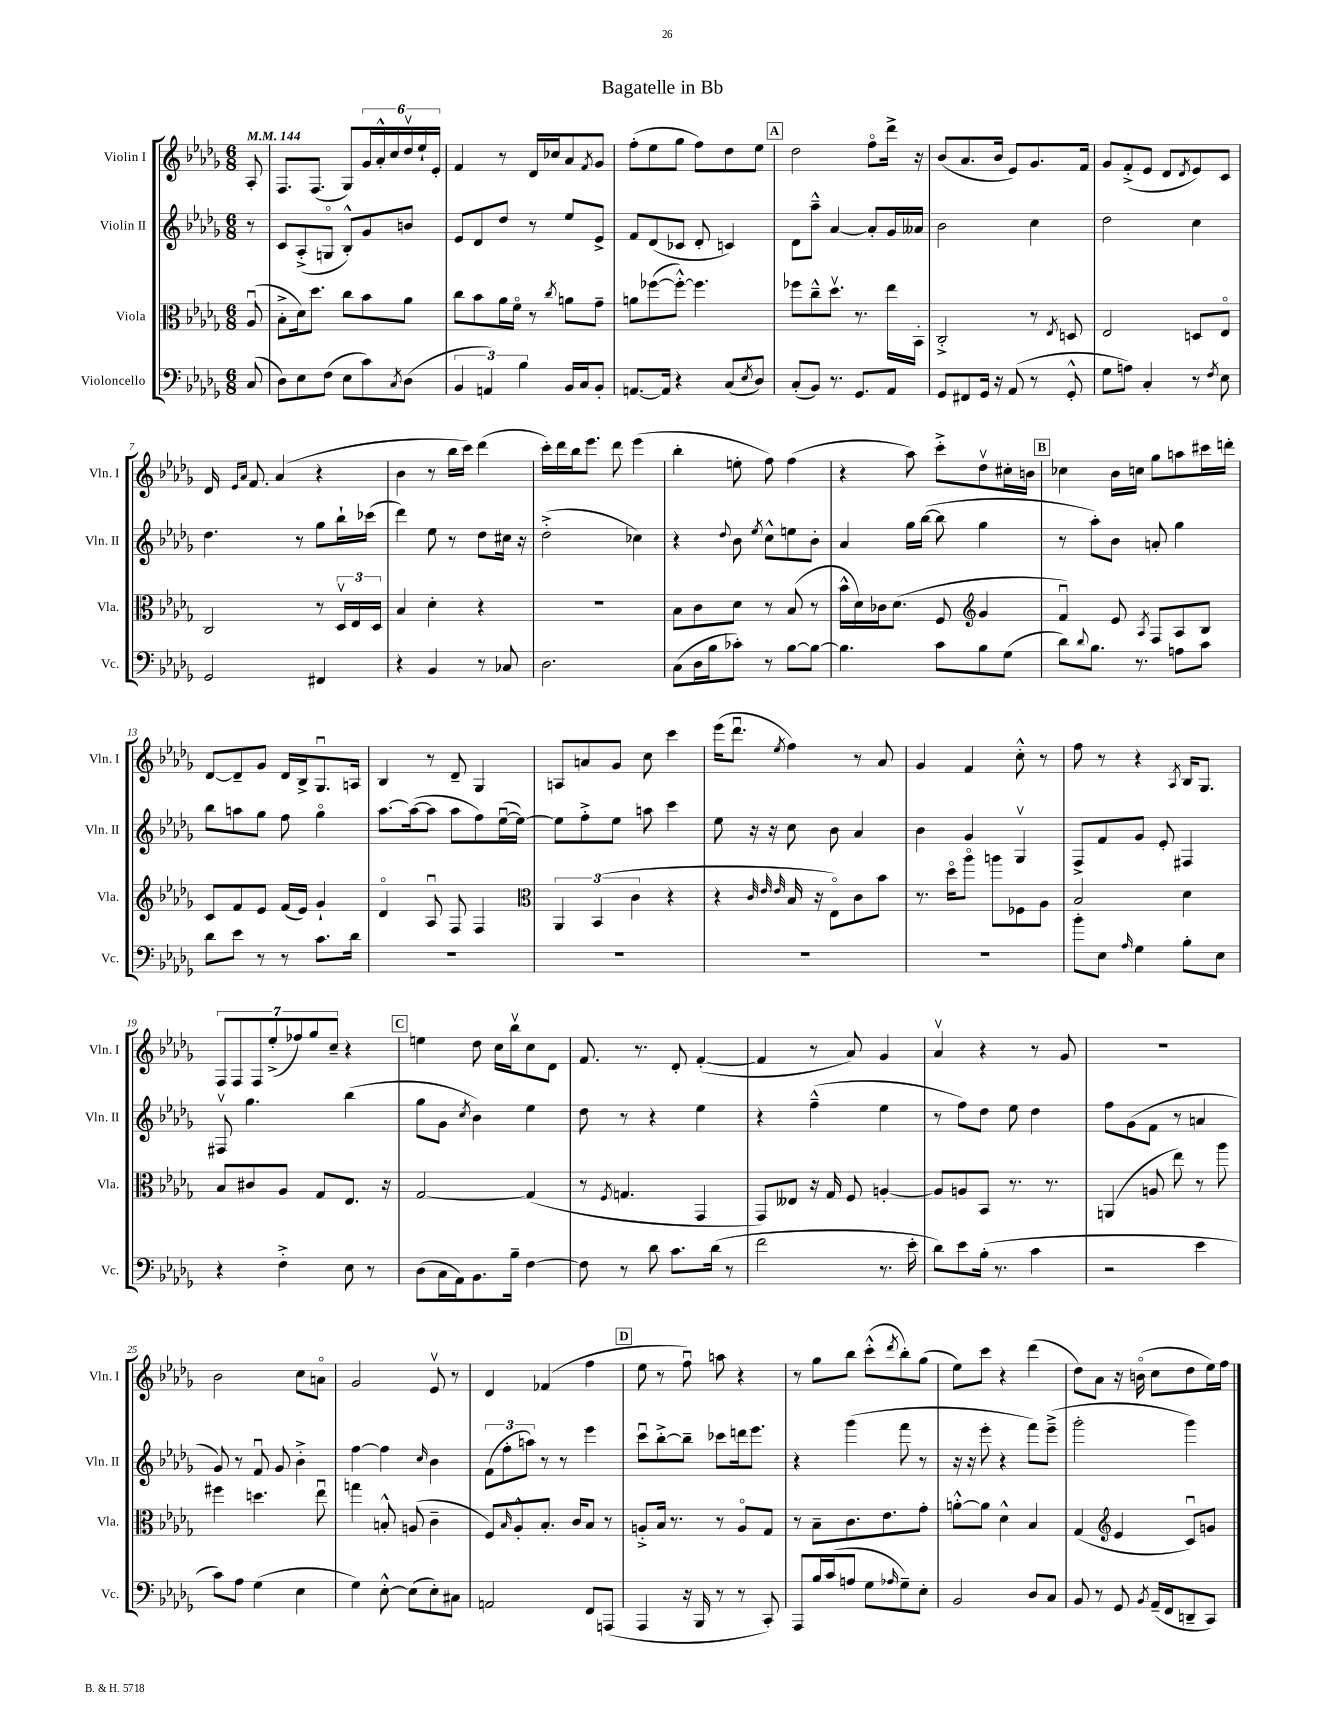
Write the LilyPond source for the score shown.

\header { title = "Bagatelle in Bb" }
<<
\new StaffGroup <<
\new Staff = "s0" \with { instrumentName = "Violin I" shortInstrumentName = "Vln. I" } {
    \clef treble \key des \major \numericTimeSignature \time 6/8 \partial 8 \tempo 4 = 144
    aes8-. |
    f8. f8.( ges8) \tuplet 6/4 { ges'16 aes'16-.-^ c''16 des''16\upbow ees''16-! ees'16-. } |
    f'4 r8 des'16 ces''16 aes'8 \acciaccatura { f'8 } ges'8 |
    f''8-.( ees''8 ges''8 f''8) des''8 ees''8 |
    \mark \markup { \box "A" } des''2 f''8\flageolet des'''16-> r16 |
    bes'8( aes'8. bes'16 ees'8) ges'8. f'16 |
    ges'8 f'8-.->( ees'8 des'8 \acciaccatura { des'8 } ees'8) c'8 |
    des'16 \grace { ees'16 aes'16 } f'8. aes'4( r4 |
    bes'4 r8 bes''16 c'''16) des'''4( |
    c'''16-.) des'''16 bes''16 ees'''8. des'''8 ees'''4( |
    bes''4-. e''8-. f''8) f''4( |
    r4 aes''8) c'''8-.-> des''8\upbow cis''16-. b'16 |
    \mark \markup { \box "B" } ces''4 bes'16 c''16 ges''8 a''8 cis'''16 d'''16-. |
    des'8~ des'8-- ges'8 des'16 bes16-> ges8.\downbow a16 |
    bes4 r8 des'8-- ges4 |
    a8 a'8 ges'8 c''8 c'''4 |
    ees'''16( des'''8.\downbow \acciaccatura { ees''8 } f''4) r8 aes'8 |
    ges'4 f'4 c''8-.-^ r8 |
    f''8 r8 r4 \acciaccatura { aes8 } bes16 ges8. |
    \tuplet 7/4 { f8 f8 f8 ees''8-.->( fes''8) ges''8 c''8-- } r4 |
    \mark \markup { \box "C" } e''4 des''8 c''16 bes''16\upbow c''8 des'8 |
    f'8. r8. des'8-. f'4~-.( |
    f'4 r8 aes'8) ges'4 |
    aes'4\upbow r4 r8 ges'8 |
    R2. |
    bes'2 c''8 a'8\flageolet |
    ges'2 ees'8\upbow r8 |
    des'4 fes'4( f''4 |
    \mark \markup { \box "D" } ees''8 r8 f''8\downbow) a''8 r4 |
    r8 ges''8 bes''8 c'''8-.-^( \acciaccatura { des'''8 } bes''8-.) ges''8( |
    ees''8) c'''8 r4 des'''4( |
    des''8) aes'8 r16 b'16\flageolet( c''8 des''8 ees''16) f''16 \bar "|." |
}
\new Staff = "s1" \with { instrumentName = "Violin II" shortInstrumentName = "Vln. II" } {
    \clef treble \key des \major \numericTimeSignature \time 6/8 \partial 8
    r8 |
    c'8 aes8-.->( g8\flageolet bes8-.-^) ges'8 b'8 |
    ees'8 des'8 des''8 r8 ees''8 ees'8-> |
    f'8 des'8( ces'8 des'8-. c'4) |
    \mark \markup { \box "A" } des'8 aes''8---^ aes'4~ aes'8-. ges'16 aeses'16 |
    bes'2 c''4 |
    des''2 c''4 |
    des''4. r8 ges''8 bes''16-! ces'''16( |
    des'''4) ees''8 r8 des''8 cis''16 r16 |
    des''2-.->( ces''4) |
    r4 \appoggiatura { des''8 } bes'8 \acciaccatura { ees''8 } c''8-^ e''8 bes'8-. |
    aes'4 ges''16 bes''16~( bes''8 ges''4 |
    \mark \markup { \box "B" } r8 aes''8-.) bes'8 a'8-. ges''4 |
    bes''8 a''8 ges''8 f''8 ges''4\flageolet |
    aes''8.~ aes''16~( aes''8 aes''8 f''8) ees''16~\downbow( ees''16~) |
    ees''8 f''8-.-> ees''8 a''8 c'''4 |
    ees''8 r16 r16 c''8 bes'8 aes'4 |
    bes'4 ges'4 ges4\upbow |
    f8-> f'8 ges'8 ees'8-. fis4 |
    fis8\upbow ges''4. bes''4( |
    \mark \markup { \box "C" } ges''8 ges'8 \acciaccatura { c''8 } bes'4) ees''4 |
    des''8 r8 r4 ees''4 |
    r4 f''4---^( ees''4 |
    r8 f''8) des''8 ees''8 des''4 |
    f''8 ges'8( f'8 r8 a'4 |
    ges'8) r8 f'8\downbow ges'8 bes'4-.-> |
    f''4~ f''4 \grace { c''16 } bes'4 |
    \tuplet 3/2 { f'8( f''8-. a''8) } r8 r8 ees'''4 |
    \mark \markup { \box "D" } c'''8\downbow bes''8~-.-> bes''8-- ces'''8 d'''16 ees'''8. |
    r4 ges'''4( f'''8 r8 |
    r16 r16 ees'''8-. r4 f'''8) ees'''8--->( |
    ges'''2-. ges'''4) \bar "|." |
}
\new Staff = "s2" \with { instrumentName = "Viola" shortInstrumentName = "Vla." } {
    \clef alto \key des \major \numericTimeSignature \time 6/8 \partial 8
    aes8\downbow( |
    bes8-.-> des'16) des''8. c''8 bes'8 aes'8 |
    c''8 bes'8 aes'16 f'16\flageolet r8 \acciaccatura { c''8 } a'8 ges'8-- |
    a'8 fes''8~( fes''8~-.-^) fes''4. |
    \mark \markup { \box "A" } fes''8 c''8---^ des''8.\upbow r8. ees''16 bes,16-. |
    c2-.-> r8 \acciaccatura { ees8 } d8 |
    ees2 d8 ees8\flageolet |
    c2 r8 \tuplet 3/2 { des16\upbow ees16 des16 } |
    bes4 des'4-. r4 |
    R2. |
    bes8 c'8 des'8 r8 bes8( r8 |
    bes'16-^ des'16) ces'16 des'8.( f8 \clef treble ges'4 |
    \mark \markup { \box "B" } f'4\downbow) ees'8 \acciaccatura { aes8 } f8 aes8 bes8 |
    c'8 f'8 ees'8 f'16( ees'16) ges'4-! |
    des'4\flageolet aes8\downbow f8 f4 |
    \clef alto \tuplet 3/2 { aes,4 bes,4( c'4 } r4 |
    r4 \grace { c'32 ees'32 ees'32 } bes16 r16 ees8\flageolet) c'8 bes'8 |
    r8. des''16\flageolet aes''8\flageolet a''8 fes8 aes8 |
    bes2 des'4 |
    bes8 cis'8 aes8 ges8 ees8. r16 |
    \mark \markup { \box "C" } ges2~ ges4( |
    r8 \acciaccatura { f8 } g4. ges,4 |
    ges,8) eeses8 r16 ges16 f8 a4~-. |
    a8 a8 bes,8 r8. r8. |
    a,4( a8 ees''8) r8 aes''8 |
    fis''4 d''4. ees''8\downbow |
    g''4 b8-.-^ a8( c'4-- |
    f8) \grace { bes16 } aes8-.-^ bes8.-. c'16 bes8 r8 |
    \mark \markup { \box "D" } a8-.-> bes16 r8. r8 a8\flageolet ges8 |
    r8 bes8-- c'8. ees'8. ges'8-. |
    a'8~-.-^ a'8 des'4-^ bes4 |
    ges4( \clef treble ees'4 c'8\downbow) g'8 \bar "|." |
}
\new Staff = "s3" \with { instrumentName = "Violoncello" shortInstrumentName = "Vc." } {
    \clef bass \key des \major \numericTimeSignature \time 6/8 \partial 8
    c8( |
    des8) ees8 f8( ees8 c'8) \acciaccatura { c8 } des8( |
    \tuplet 3/2 { bes,4 a,4) bes4 } bes,16 c16 bes,8-. |
    a,8.~ a,16 r4 c8( \acciaccatura { ees8 } des8) |
    \mark \markup { \box "A" } c8-.( bes,8) r8. ges,8. aes,8 |
    ges,8 fis,8 ges,16 r16 aes,8( r8 ges,8-.-^ |
    ges8 a8) c4-. r8 \acciaccatura { f8 } ees8 |
    ges,2 fis,4 |
    r4 bes,4 r8 ces8 |
    des2. |
    c8( des16 bes16 ces'8-.) r8 bes8~ bes8~ |
    bes4. c'8 bes8 ges8( |
    \mark \markup { \box "B" } des'8) \appoggiatura { des'8 } bes8. r8. a8 c'8 |
    des'8 ees'8 r8 r8 c'8. des'16 |
    R2. |
    R2. |
    R2. |
    R2. |
    bes'8-. ees8 \grace { aes16 } ges4 bes8-. ees8 |
    r4 f4-.-> ees8 r8 |
    \mark \markup { \box "C" } des8( c16 aes,16) bes,8. bes16-- f4~ |
    f8 r8 des'8 c'8. des'16( r8 |
    f'2 r8. ees'16-. |
    des'8) ees'8 bes16-.( r8. c'4 |
    r2 ees'4 |
    c'8) aes8 ges4( ees4 |
    ges4) ees8~-.-^ ees8( ees8-.) cis8 |
    a,2 f,8 a,,8( |
    \mark \markup { \box "D" } aes,,4 r16 bes,,16 r8 r8 c,8-.) |
    aes,,8 bes16 c'16( a8 ges8 \grace { aes16 } ges8--) ees8-. |
    bes,2 des8 c8 |
    bes,8 r8 ges,8 \acciaccatura { bes,8 } aes,16--( f,16 d,8-- c,8) \bar "|." |
}
>>
>>
